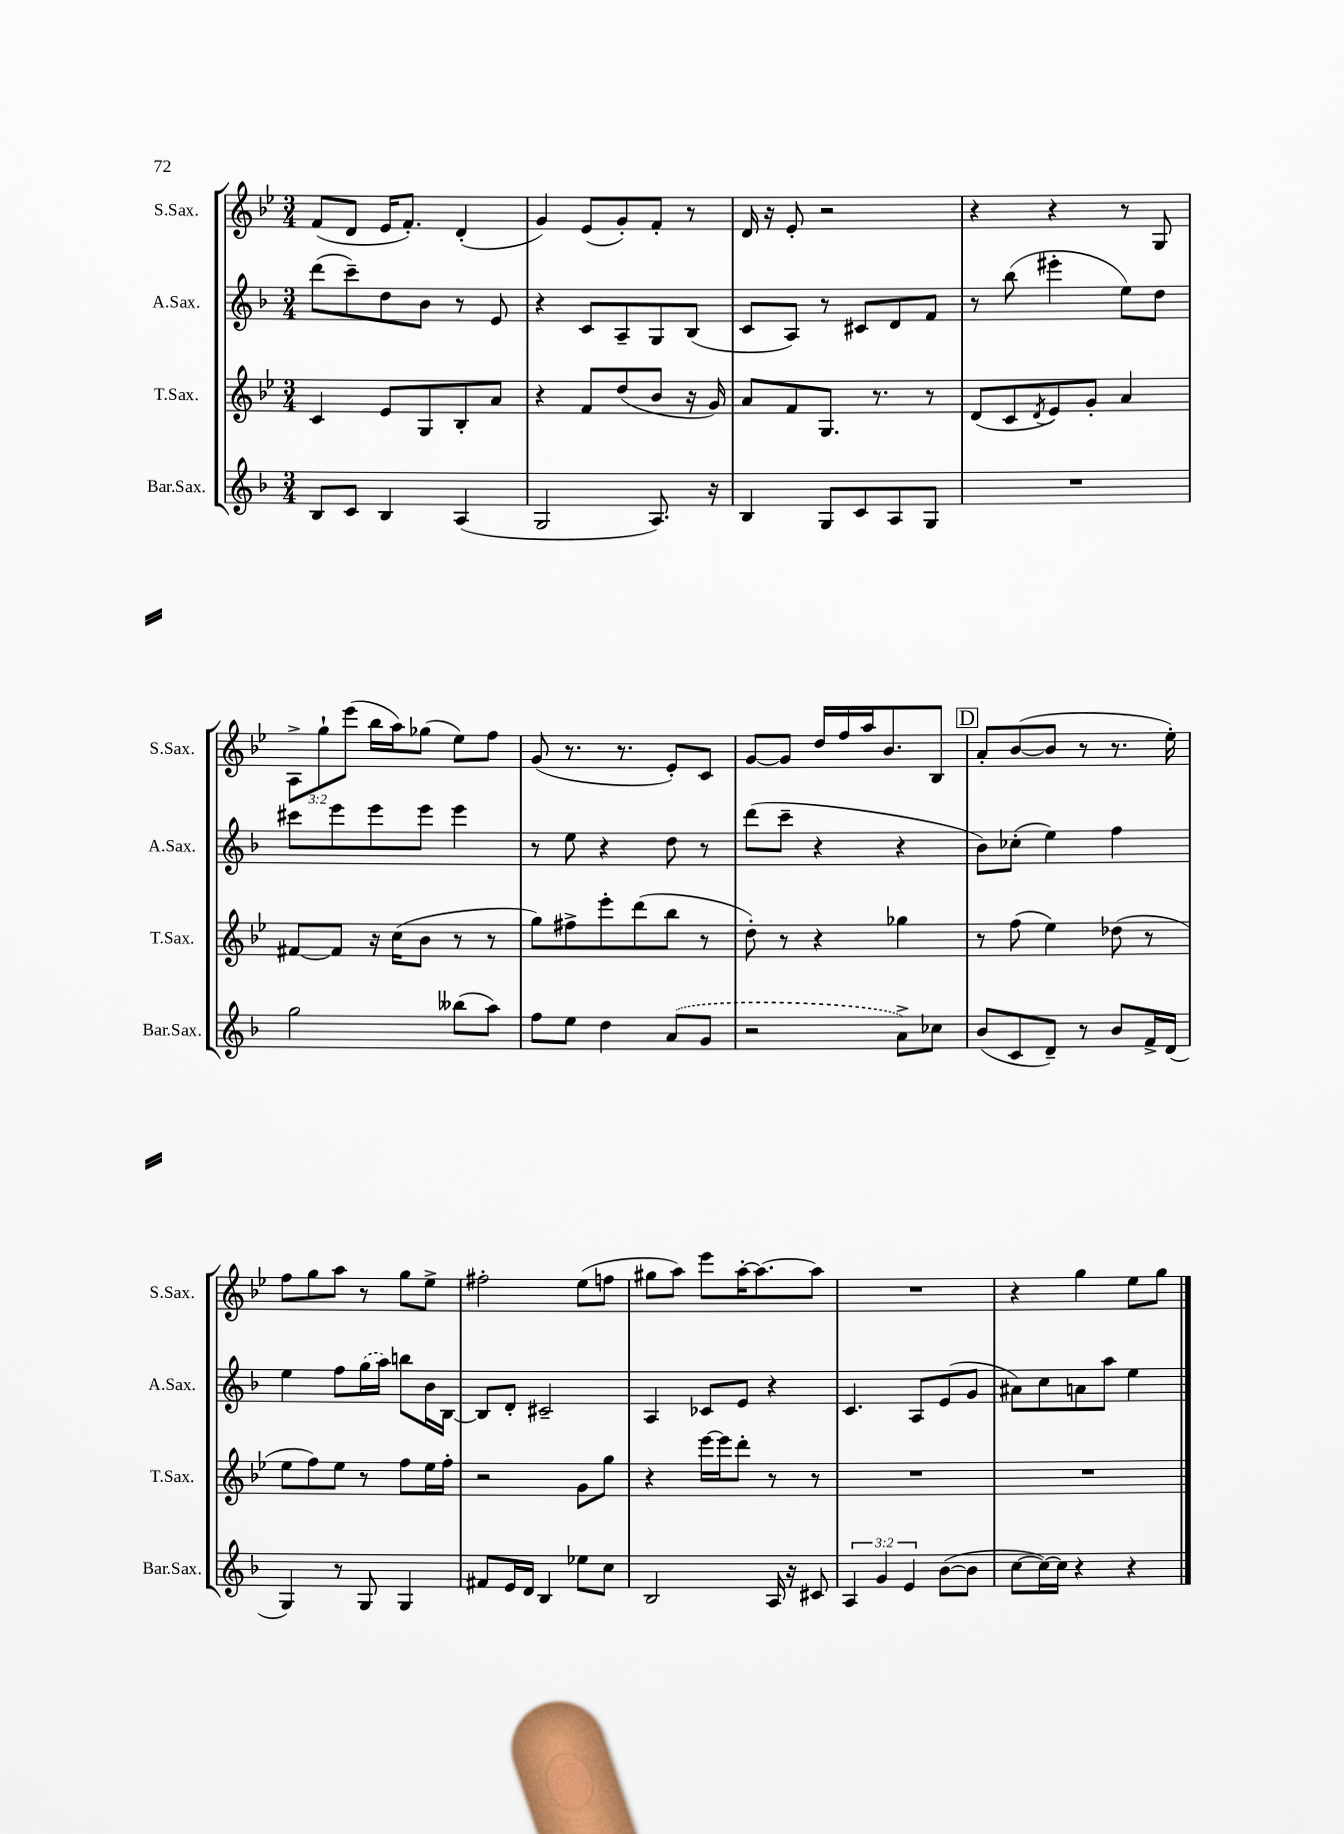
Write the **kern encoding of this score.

**kern	**kern	**kern	**kern
*staff4	*staff3	*staff2	*staff1
*clefG2	*clefG2	*clefG2	*clefG2
*k[b-]	*k[b-e-]	*k[b-]	*k[b-e-]
*M3/4	*M3/4	*M3/4	*M3/4
8B-	4c	(8ddd	(8f
8c	.	8ccc~)	8d
4B-	8e-	8dd	16e-
.	.	.	8.f')
.	8G	8b-	.
(4A	8B-'	8r	(4d'
.	8a	8e	.
=	=	=	=
2G	4r	4r	4g)
.	8f	8c	(8e-
.	(8dd	8A~	8g')
8.A)	8b-	8G	8f'
.	16r	(8B-	8r
16r	16g)	.	.
=	=	=	=
4B-	8a	8c	16d
.	.	.	16r
.	8f	8A)	8e-'
8G	8.G	8r	2r
8c	.	8c#	.
.	8.r	.	.
8A	.	8d	.
8G	8r	8f	.
=	=	=	=
2.r	(8d	8r	4r
.	8c	(8bb-	.
.	8qd	.	.
.	8e-)	4eee#'	4r
.	8g'	.	.
.	4a	8ee)	8r
.	.	8dd	8G
=	=	=	=
2gg	[8f#	8ccc#	12A^
.	.	.	12gg`
.	8f#]	8eee	.
.	.	.	(12eee-
.	16r	8eee	16bb-
.	(16cc	.	16aa)
.	8b-	8eee	(8gg-
(8bb--	8r	4eee	8ee-)
8aa)	8r	.	8ff
=	=	=	=
8ff	8gg)	8r	(8g
8ee	8ff#^	8ee	8.r
4dd	8eee-'	4r	.
.	.	.	8.r
.	(8ddd	.	.
(8a	8bb-	8dd	8e-')
8g	8r	8r	8c
=	=	=	=
2r	8dd')	(8ddd	[8g
.	8r	8ccc~	8g]
.	4r	4r	16dd
.	.	.	16ff
.	.	.	16aa
.	.	.	8.b-
8a^)	4gg-	4r	.
8cc-	.	.	8B-
=	=	=	=
(8b-	8r	8b-)	8a'
8c	(8ff	(8cc-'	([8b-
8d~)	4ee-)	4ee)	8b-]
8r	.	.	8r
8b-	(8dd-	4ff	8.r
16f^	8r	.	.
(16d	.	.	16ee-')
=	=	=	=
4G)	8ee-	4ee	8ff
.	8ff)	.	8gg
8r	8ee-	8ff	8aa
8G	8r	(16gg	8r
.	.	16aa)	.
4G	8ff	8bb	8gg
.	16ee-	16b-	8ee-^
.	16ff'	[16B-	.
=	=	=	=
8f#	2r	8B-]	2ff#'
16e	.	8d'	.
16d	.	.	.
4B-	.	2c#~	.
8ee-	8g	.	(8ee-
8cc	8gg	.	8ff
=	=	=	=
2B-	4r	4A	8gg#
.	.	.	8aa)
.	[16eee-	8c-	8eee-
.	16eee-]	.	.
.	8ddd'	8e	[16aa'
.	.	.	8.aa_
16A	8r	4r	.
16r	.	.	.
8c#	8r	.	8aa]
=	=	=	=
6A	2.r	4.c	2.r
6g	.	.	.
6e	.	.	.
.	.	8A	.
([8b-	.	(8e	.
8b-]	.	8g	.
=	=	=	=
[8cc	2.r	8a#)	4r
16cc_)	.	8cc	.
16cc]	.	.	.
4r	.	8a	4gg
.	.	8aa	.
4r	.	4ee	8ee-
.	.	.	8gg
==	==	==	==
*-	*-	*-	*-
